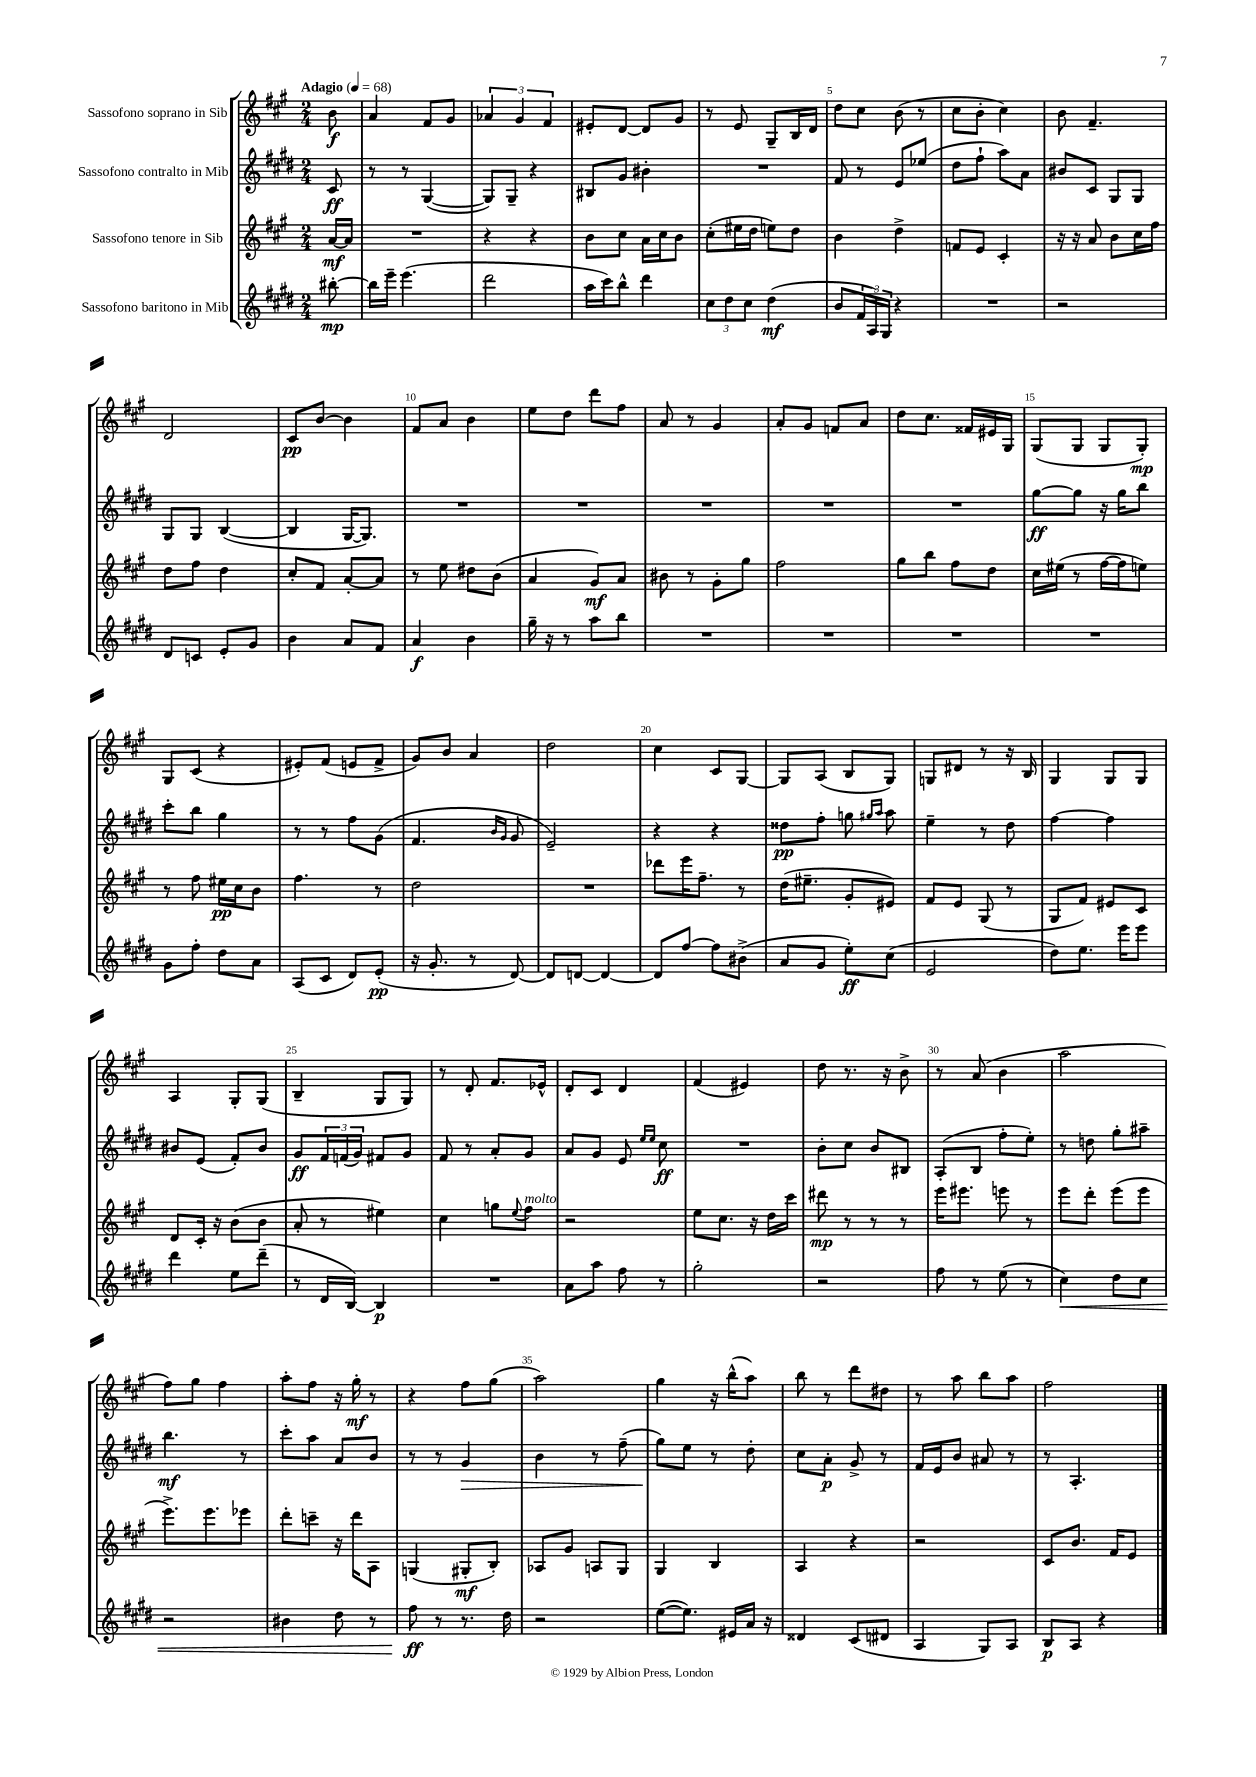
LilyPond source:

<<
\new StaffGroup <<
\new Staff = "s0" \with { instrumentName = "Sassofono soprano in Sib" } {
    \clef treble \key a \major \numericTimeSignature \time 2/4 \partial 8 \tempo "Adagio" 4 = 68
    b'8\f |
    a'4 fis'8 gis'8 |
    \tuplet 3/2 { aes'4 gis'4 fis'4 } |
    eis'8-. d'8~ d'8 gis'8 |
    r8 e'8 gis8-- b16 d'16 |
    d''8 cis''8 b'8( r8 |
    cis''8 b'8-. cis''4) |
    b'8 fis'4.-- |
    d'2 |
    cis'8\pp b'8~ b'4 |
    fis'8 a'8 b'4 |
    e''8 d''8 d'''8 fis''8 |
    a'8 r8 gis'4 |
    a'8-. gis'8 f'8 a'8 |
    d''8 cis''8. fisis'16 eis'16 gis16 |
    gis8( gis8 gis8 gis8-.\mp) |
    gis8 cis'8( r4 |
    eis'8-.) fis'8( e'8 fis'8-> |
    gis'8) b'8 a'4 |
    d''2 |
    cis''4 cis'8 gis8~ |
    gis8 a8( b8 gis8) |
    g8 dis'8 r8 r16 b16 |
    gis4 gis8 gis8 |
    a4 gis8-. gis8( |
    b4-- gis8 gis8) |
    r8 d'8-. fis'8. ees'16-^ |
    d'8-. cis'8 d'4 |
    fis'4( eis'4) |
    d''8 r8. r16 b'8-> |
    r8 a'8( b'4 |
    a''2 |
    fis''8) gis''8 fis''4 |
    a''8-. fis''8 r16 gis''16-.\mf r8 |
    r4 fis''8 gis''8( |
    a''2) |
    gis''4 r16 b''16-^( a''8) |
    b''8 r8 d'''8 dis''8 |
    r8 a''8 b''8 a''8 |
    fis''2 \bar "|." |
}
\new Staff = "s1" \with { instrumentName = "Sassofono contralto in Mib" } {
    \clef treble \key e \major \numericTimeSignature \time 2/4 \partial 8
    cis'8\ff |
    r8 r8 gis4~( |
    gis8) gis8-- r4 |
    bis8 gis'8 bis'4-. |
    R2 |
    fis'8 r8 e'8 ees''8( |
    dis''8 fis''8-! a''8) a'8 |
    bis'8 cis'8 gis8 gis8 |
    gis8 gis8 b4~( |
    b4 gis16~ gis8.) |
    R2 |
    R2 |
    R2 |
    R2 |
    R2 |
    gis''8~\ff gis''8 r16 gis''16 b''8 |
    cis'''8-. b''8 gis''4 |
    r8 r8 fis''8 gis'8( |
    fis'4. \grace { b'16 gis'16 } gis'8 |
    e'2--) |
    r4 r4 |
    disis''8\pp fis''8-. g''8 \grace { gis''16 a''16 } a''8 |
    e''4-- r8 dis''8 |
    fis''4~ fis''4 |
    bis'8 e'8( fis'8-.) bis'8 |
    gis'8\ff \tuplet 3/2 { fis'16 f'16( gis'16) } fis'8 gis'8 |
    fis'8 r8 a'8-. gis'8 |
    a'8 gis'8 e'8 \grace { e''16 e''16 } cis''8\ff |
    R2 |
    b'8-. cis''8 b'8 bis8 |
    a8-.( b8 fis''8-. e''8-.) |
    r8 d''8 gis''8-. ais''8-- |
    b''4.\mf r8 |
    cis'''8-. a''8 a'8 b'8 |
    r8 r8 gis'4\> |
    b'4 r8 fis''8--( |
    gis''8\!) e''8 r8 dis''8-. |
    cis''8 a'8-.\p gis'8-> r8 |
    fis'16 e'16 b'8 ais'8 r8 |
    r8 a4.-. \bar "|." |
}
\new Staff = "s2" \with { instrumentName = "Sassofono tenore in Sib" } {
    \clef treble \key a \major \numericTimeSignature \time 2/4 \partial 8
    a'16~\mf a'16 |
    R2 |
    r4 r4 |
    b'8 cis''8 a'16 cis''16 b'8 |
    cis''8-.( eis''16 d''16 e''8) d''8 |
    b'4 d''4-> |
    f'8 e'8 cis'4-. |
    r16 r16 a'8 b'8 cis''16 fis''16 |
    d''8 fis''8 d''4 |
    cis''8-. fis'8 a'8~-. a'8 |
    r8 e''8 dis''8 b'8( |
    a'4 gis'8\mf) a'8 |
    bis'8 r8 gis'8-. gis''8 |
    fis''2 |
    gis''8 b''8 fis''8 d''8 |
    cis''16 eis''16( r8 fis''16~ fis''16 e''8) |
    r8 fis''8 eis''16\pp cis''16 b'8 |
    fis''4. r8 |
    d''2 |
    R2 |
    des'''8 e'''16 fis''8.-- r8 |
    d''16( eis''8.-- gis'8-. eis'8) |
    fis'8 e'8 gis8( r8 |
    gis8 fis'8) eis'8 cis'8 |
    d'8 cis'16-. r16 b'8( b'8 |
    a'8-. r8 eis''4) |
    cis''4 g''8 \appoggiatura { e''8 } fis''8^\markup { \italic "molto" } |
    r2 |
    e''8 cis''8. r16 d''16 cis'''16 |
    dis'''8\mp r8 r8 r8 |
    e'''16 eis'''8. e'''8 r8 |
    e'''8 d'''8-. e'''8( e'''8 |
    e'''8.->) e'''8. ees'''8 |
    d'''8-. c'''8-- r16 d'''16 a8 |
    g4( gis8-.\mf b8-.) |
    aes8 gis'8 a8 gis8 |
    gis4 b4 |
    a4 r4 |
    r2 |
    cis'8 b'8. fis'16 e'8 \bar "|." |
}
\new Staff = "s3" \with { instrumentName = "Sassofono baritono in Mib" } {
    \clef treble \key e \major \numericTimeSignature \time 2/4 \partial 8
    bis''8~-.\mp |
    bis''16 e'''16-- e'''4.( |
    dis'''2 |
    a''16 cis'''16) b''8-^ dis'''4 |
    \tuplet 3/2 { cis''8 dis''8 cis''8 } dis''4\mf( |
    b'8 \tuplet 3/2 { fis'16 a16) gis16 } r4 |
    R2 |
    r2 |
    dis'8 c'8 e'8-. gis'8 |
    b'4 a'8 fis'8 |
    a'4\f b'4 |
    gis''16-- r16 r8 a''8 b''8 |
    R2 |
    R2 |
    R2 |
    R2 |
    gis'8 fis''8-. dis''8 a'8 |
    a8( cis'8 dis'8) e'8-.\pp( |
    r16 gis'8.-. r8 dis'8~) |
    dis'8 d'8~ d'4~ |
    d'8 fis''8~ fis''8 bis'8->( |
    a'8 gis'8 e''8-.\ff) cis''8( |
    e'2 |
    dis''8) e''8. e'''16 e'''8 |
    dis'''4 e''8 dis'''8--( |
    r8 dis'16 b16~) b4\p |
    R2 |
    a'8 a''8 fis''8 r8 |
    gis''2-. |
    r2 |
    fis''8 r8 e''8( r8 |
    cis''4\<) dis''8 cis''8 |
    r2 |
    bis'4 dis''8 r8 |
    fis''8\ff\! r8 r8. dis''16 |
    r2 |
    e''8~( e''8.) eis'16 a'16 r16 |
    disis'4 cis'8( dis'8 |
    a4 gis8) a8 |
    b8\p a8 r4 \bar "|." |
}
>>
>>
\layout { \context { \Score \override BarNumber.break-visibility = ##(#f #t #t) barNumberVisibility = #(every-nth-bar-number-visible 5) } }
